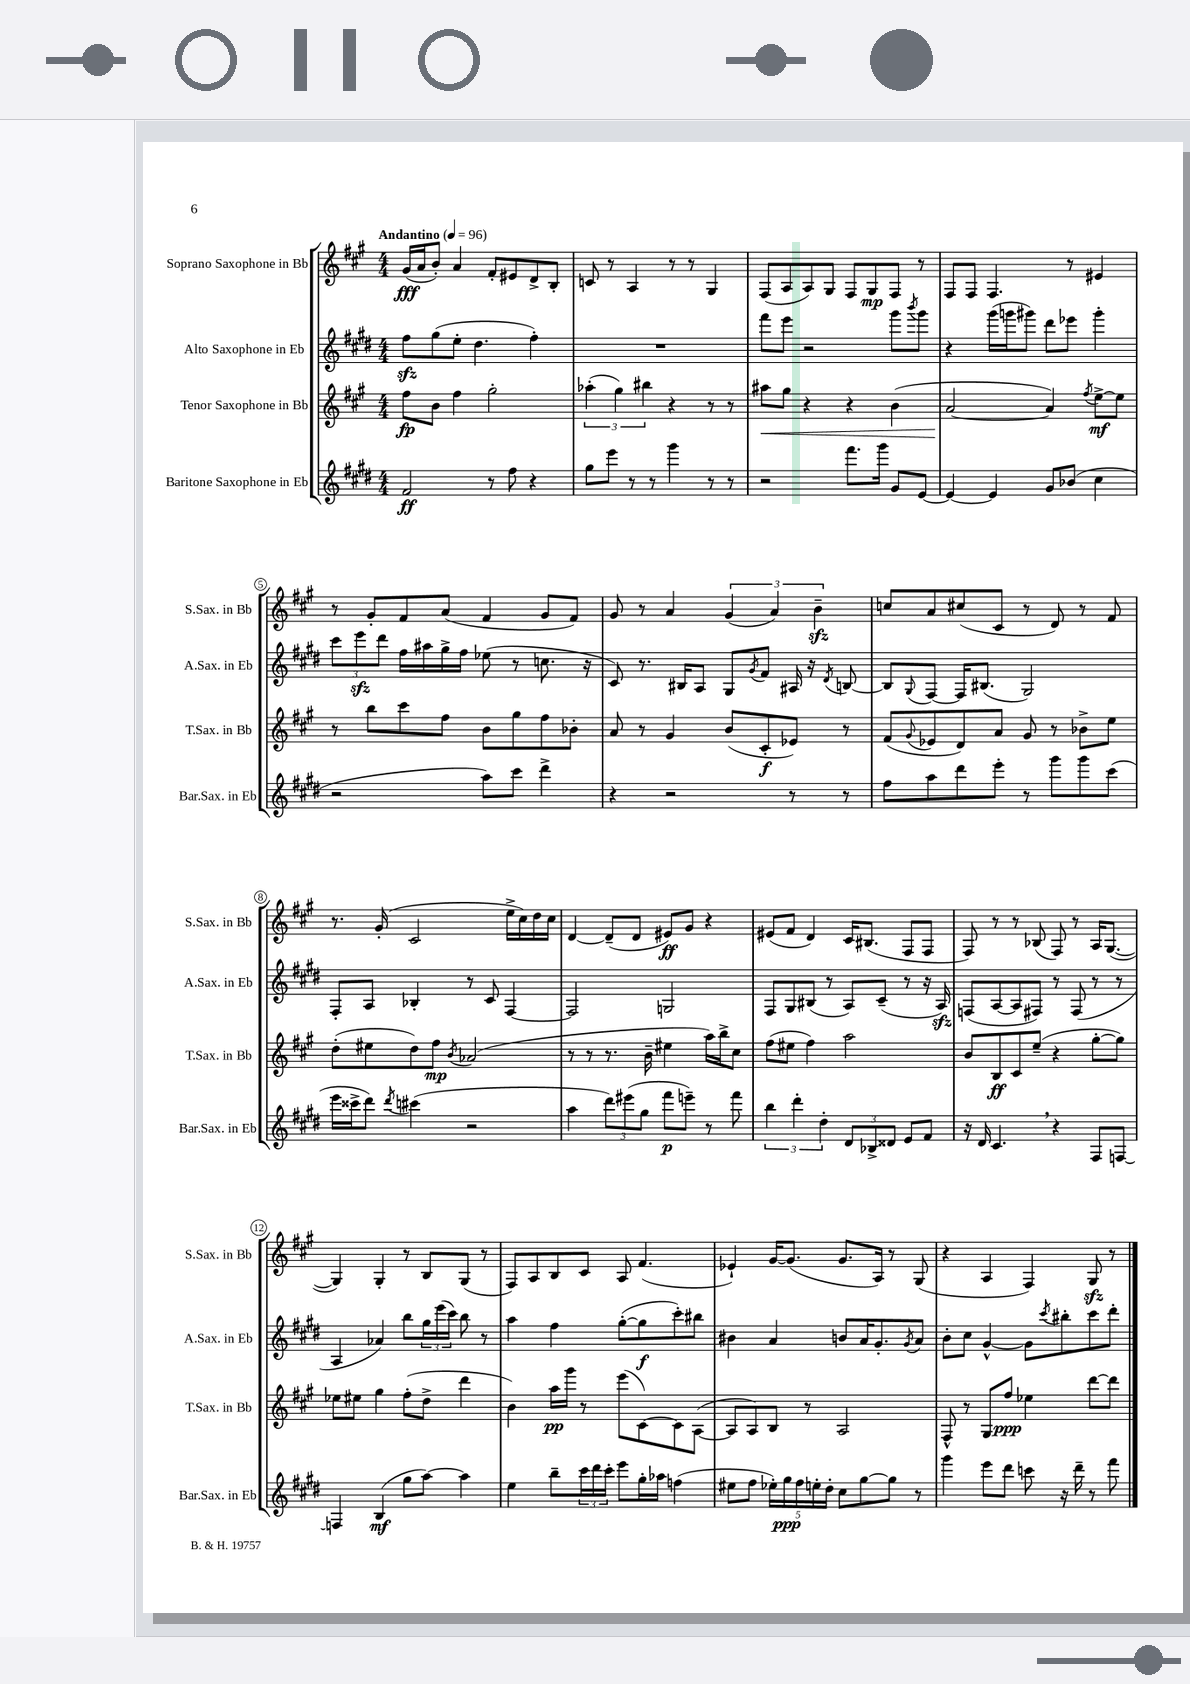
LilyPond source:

<<
\new StaffGroup <<
\new Staff = "s0" \with { instrumentName = "Soprano Saxophone in Bb" shortInstrumentName = "S.Sax. in Bb" } {
    \clef treble \key a \major \numericTimeSignature \time 4/4 \tempo "Andantino" 4 = 96
    gis'16\fff( a'16 b'8-.) a'4 fis'8-. eis'8 d'8-> b8-. |
    c'8 r8 a4 r8 r8 gis4 |
    fis8( a8 a8) gis8 fis8 gis8\mp fis8 r8 |
    fis8 fis8 fis4. r8 eis'4 |
    r8 gis'8-. fis'8 a'8( fis'4 gis'8 fis'8) |
    gis'8 r8 a'4 \tuplet 3/2 { gis'4( a'4) b'4--\sfz } |
    c''8 a'8 cis''8( cis'8 r8 d'8) r8 fis'8 |
    r8. gis'16-.( cis'2 e''16-> cis''16) d''16 cis''16 |
    d'4~ d'8--( d'8 eis'8\ff) gis'8 r4 |
    eis'8( fis'8 d'4) cis'16 bis8.( fis8 fis8 |
    fis8) r8 r8 bes8( fis8) r8 a16 gis8.~( |
    gis4) gis4-. r8 b8 gis8( r8 |
    fis8) a8 b8 cis'8 a8 fis'4.( |
    ees'4-!) gis'16~ gis'8.( gis'8. a16) r8 gis8( |
    r4 a4 fis4) gis8\sfz r8 \bar "|." |
}
\new Staff = "s1" \with { instrumentName = "Alto Saxophone in Eb" shortInstrumentName = "A.Sax. in Eb" } {
    \clef treble \key e \major \numericTimeSignature \time 4/4
    fis''8\sfz gis''8( e''8-. dis''4. fis''4-.) |
    R1 |
    fis'''8 e'''8 r2 gis'''8 \acciaccatura { b'''8 } gis'''8 |
    r4 gis'''16( g'''16 gis'''8) dis'''8 ees'''8 gis'''4-. |
    \tuplet 3/2 { cis'''8 e'''8\sfz dis'''8 } fis''16 ais''16 gis''16-> fis''16 ees''8( r8 c''8. r16 |
    cis'8) r8. bis16 a8 gis8 \acciaccatura { gis'8 } fis'8 ais16 r16 \acciaccatura { dis'8 } b8~ |
    b8 \appoggiatura { gis8 } fis8~ fis16 bis8.( gis2) |
    fis8-. a8 bes4-. r8 cis'8 fis4~ |
    fis2 g2 |
    fis8 gis8 bis8( r8 a8) cis'8--( r8 r16 a16\sfz) |
    f8( a8~ a8 fis8) r8 fis8( r8 r8 |
    a4 aes'4) b''8 \tuplet 3/2 { gis''16 e'''16( cis'''16) } b''8 r8 |
    a''4 fis''4 gis''8~-.( gis''8\f cis'''8-.) bis''8 |
    bis'4 a'4 b'8 a'16 gis'8.-. \acciaccatura { gis'8 } a'8 |
    b'8-. cis''8 gis'4~-^ gis'8 \acciaccatura { cis'''8 } bis''8-. cis'''8 dis'''8-. \bar "|." |
}
\new Staff = "s2" \with { instrumentName = "Tenor Saxophone in Bb" shortInstrumentName = "T.Sax. in Bb" } {
    \clef treble \key a \major \numericTimeSignature \time 4/4
    fis''8\fp b'8 fis''4 gis''2-. |
    \tuplet 3/2 { aes''4-.( gis''4) bis''4 } r4 r8 r8 |
    ais''8\< gis''8 r4 r4 b'4( |
    a'2~\! a'4) \acciaccatura { fis''8 } e''8~->\mf e''8 |
    r8 b''8 cis'''8 fis''8 b'8 gis''8 fis''8 bes'8-. |
    a'8 r8 gis'4 b'8( cis'8-.\f ees'8) r8 |
    fis'8( \appoggiatura { gis'8 } ees'8 d'8) a'8 gis'8 r8 bes'8-> e''8 |
    d''8-.( eis''8 d''8) fis''8\mp \acciaccatura { b'8 } aes'2( |
    r8 r8 r8. b'16-- eis''4 a''16) b''16-> cis''8 |
    fis''8( eis''8 fis''4) a''2 |
    b'8 b8\ff cis'8 e''8--( r4 gis''8~-. gis''8) |
    ees''8 eis''8 gis''4 fis''8-.( d''8-> d'''4 |
    b'4) a''16\pp gis'''16 r8 e'''8( cis'8~) cis'8 a8~( |
    a8 a8) b8 r8 a2 |
    fis8-^ r8 gis8 fis''8\ppp ees''4 d'''8~ d'''8 \bar "|." |
}
\new Staff = "s3" \with { instrumentName = "Baritone Saxophone in Eb" shortInstrumentName = "Bar.Sax. in Eb" } {
    \clef treble \key e \major \numericTimeSignature \time 4/4
    fis'2\ff r8 fis''8 r4 |
    gis''8 e'''8 r8 r8 gis'''4 r8 r8 |
    r2 fis'''8. gis'''16 gis'8 e'8~ |
    e'4~ e'4 gis'8 bes'8( cis''4 |
    r2 a''8) cis'''8 dis'''4-> |
    r4 r2 r8 r8 |
    fis''8 a''8 dis'''8 e'''8-. r8 gis'''8 gis'''8 cis'''8( |
    e'''16 cisis'''16-> dis'''8) \acciaccatura { dis'''8 } cis'''4( r2 |
    a''4 \tuplet 3/2 { dis'''8) eis'''8( gis''8 } fis'''8\p e'''8--) r8 fis'''8 |
    \tuplet 3/2 { b''4 dis'''4-. dis''4-. } \tuplet 3/2 { dis'8 bes8-> disis'8 } e'8 fis'8 |
    r16 dis'16 cis'4. \breathe r4 fis8 f8~ |
    f4 b4\mf( gis''8 a''8~) a''4 |
    e''4 b''8-- \tuplet 3/2 { cis'''16 dis'''16 cis'''16-. } e'''8 gis''16-. aes''16 f''4( |
    eis''8 fis''8 \tuplet 5/4 { ees''16-.) gis''16\ppp fis''16 e''16-. dis''16-. } cis''8 gis''8~ gis''8 r8 |
    gis'''4 e'''8 dis'''8 c'''8 r16 dis'''16-- r8 fis'''8 \bar "|." |
}
>>
>>
\layout { \context { \Score \override BarNumber.stencil = #(make-stencil-circler 0.1 0.3 ly:text-interface::print) } }
